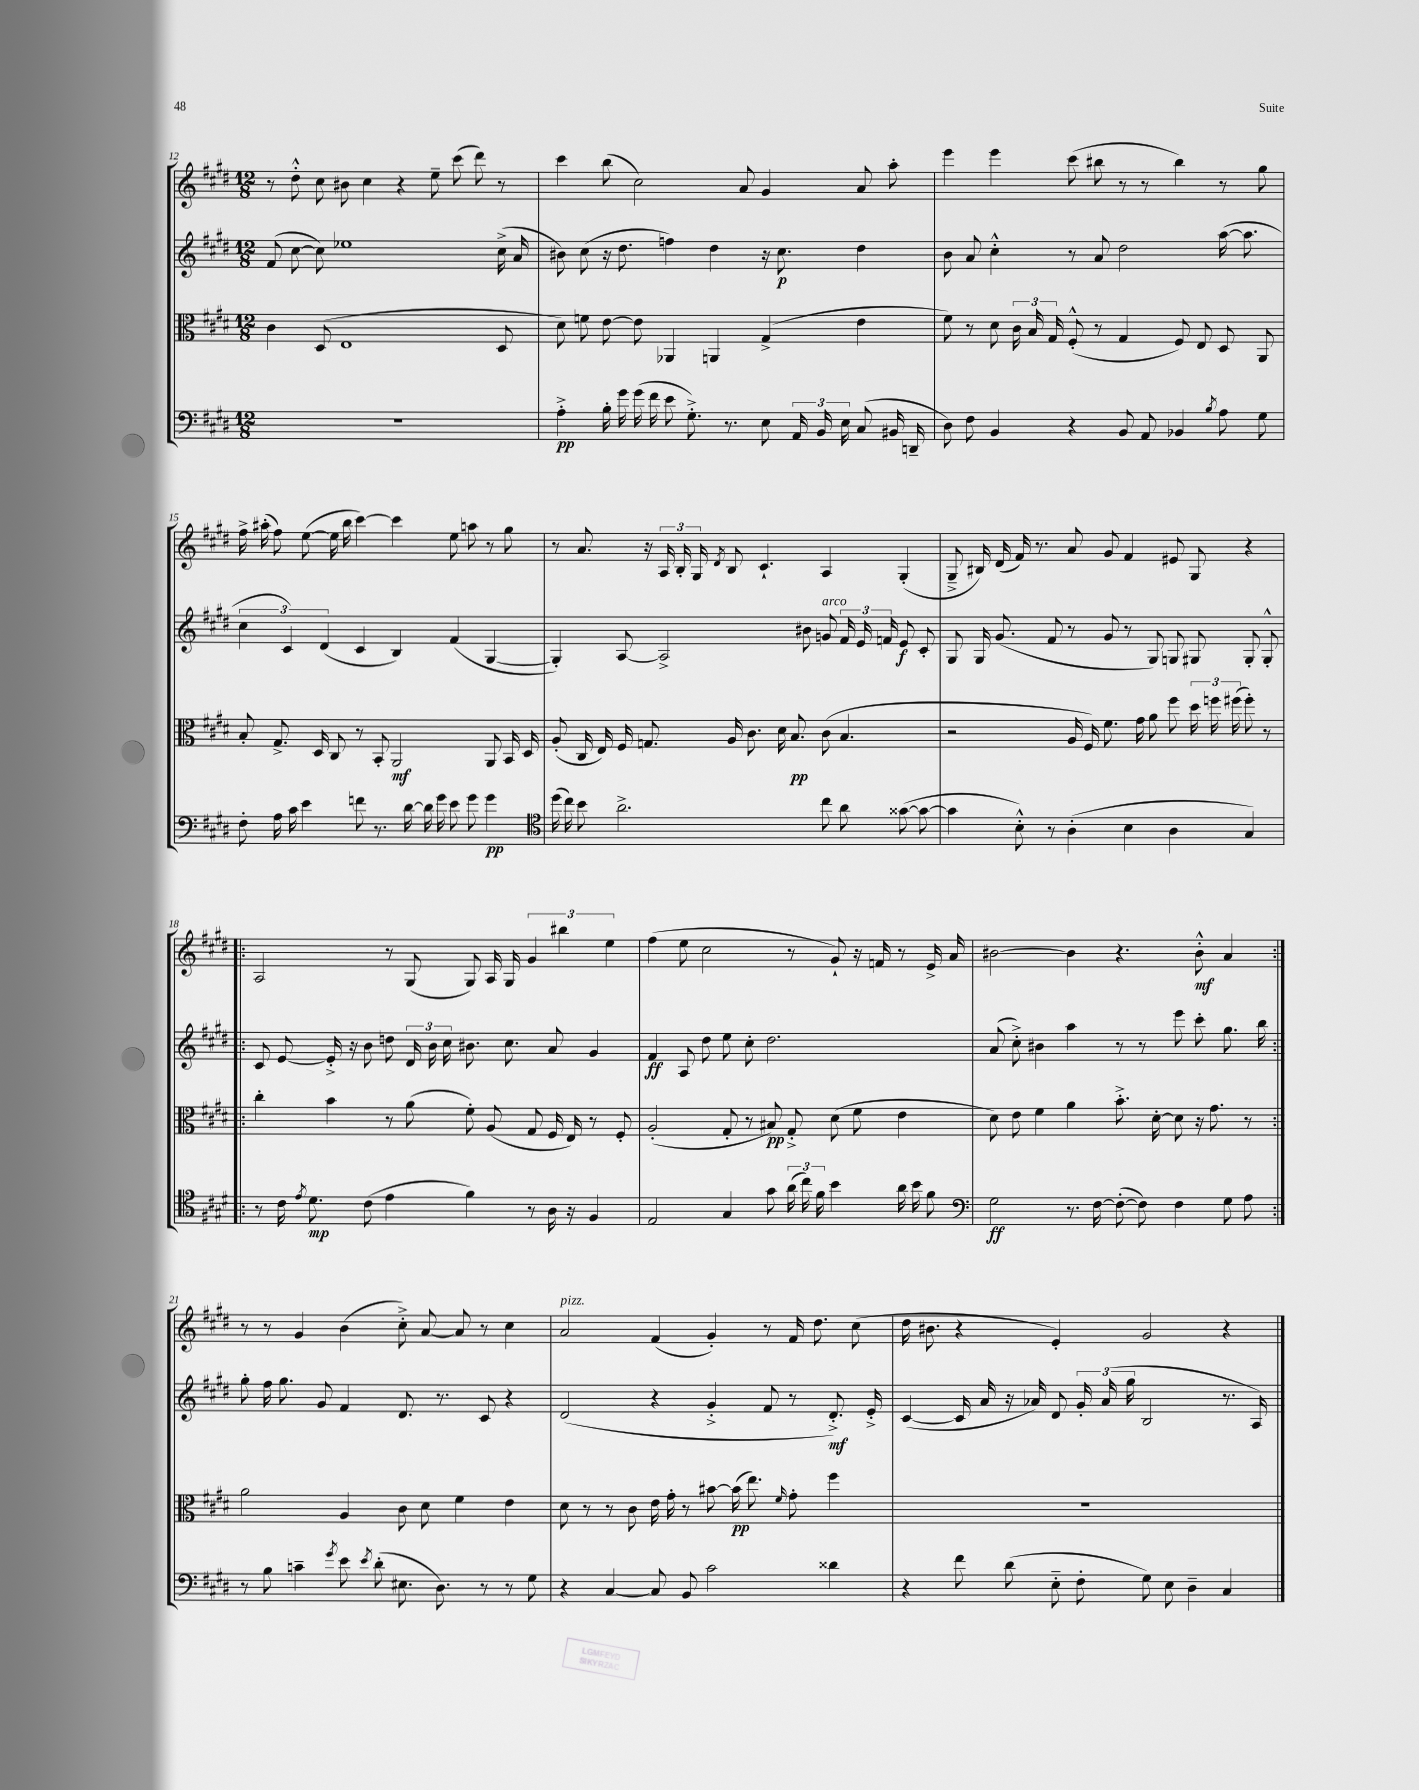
<<
\new StaffGroup <<
\new Staff = "s0" {
    \clef treble \key e \major \numericTimeSignature \time 12/8
    \autoBeamOff r8 dis''8-.-^ cis''8 bis'8 cis''4 r4 e''8-- cis'''8( dis'''8) r8 |
    cis'''4 b''8( cis''2) a'8 gis'4 a'8 a''8-. |
    e'''4 e'''4 cis'''8( bis''8 r8 r8 bis''4) r8 gis''8 |
    fis''16-> ais''16-.( fis''8) e''8~( e''16 b''16 cis'''4~) cis'''4 e''8 a''8 r8 gis''8 |
    r8 a'8. r16 \tuplet 3/2 { a16 b16-. gis16 } \acciaccatura { dis'8 } b8 cis'4.-! a4 gis4-.( |
    gis8---> bis16) dis'16( fis'16) r8. a'8 gis'8 fis'4 eis'8 gis8 r4 |
    \repeat volta 2 { a2 r8 gis8( gis8) a16 gis16 \tuplet 3/2 { gis'4 bis''4 e''4 } |
    fis''4( e''8 cis''2 r8 gis'8-!) r16 f'16 r8 e'16-> a'16 |
    bis'2~ bis'4 r4. bis'8-.-^\mf a'4 | }
    r8 r8 gis'4 b'4( cis''8-.->) a'8~ a'8 r8 cis''4 |
    a'2^\markup { \italic "pizz." } fis'4( gis'4-.) r8 fis'16 dis''8. cis''8( |
    dis''16 bis'8. r4 e'4-.) gis'2 r4 \bar "|." |
}
\new Staff = "s1" {
    \clef treble \key e \major \numericTimeSignature \time 12/8
    \autoBeamOff fis'8( cis''8~ cis''8) ees''1 cis''16->( a'16 |
    bis'8) cis''8( r16 dis''8. f''4) dis''4 r16 cis''8.\p dis''4 |
    b'8 a'8 cis''4-.-^ r8 a'8 dis''2 a''16~( a''8. |
    \tuplet 3/2 { cis''4 cis'4) dis'4( } cis'4 b4) fis'4( gis4~ |
    gis4-.) a8~ a2-> bis'8 g'8^\markup { \italic "arco" } \tuplet 3/2 { fis'16 e'16 f'16 } e'8\f cis'8-. |
    gis8 gis16 gis'8.( fis'8 r8 gis'8 r8 gis8) g8 gis8 gis8-. gis8-.-^ |
    \repeat volta 2 { cis'8 e'8~ e'16-.-> r16 b'8 d''8 \tuplet 3/2 { dis'16 b'16 cis''16 } bis'8. cis''8. a'8 gis'4 |
    fis'4\ff a8 dis''8 e''8 cis''8-. dis''2. |
    a'8( cis''8-.->) bis'4 a''4 r8 r8 e'''8 cis'''8-. gis''8. b''16 | }
    gis''8-. fis''16 gis''8. gis'8 fis'4 dis'8. r8. cis'8 r4 |
    dis'2( r4 gis'4-.-> fis'8 r8 dis'8.-.->\mf) e'16-.-> |
    cis'4~( cis'16 a'16 r16 aes'16) dis'8 \tuplet 3/2 { gis'16-. aes'16( gis''16 } b2 r8. a16) \bar "|." |
}
\new Staff = "s2" {
    \clef alto \key e \major \numericTimeSignature \time 12/8
    \autoBeamOff cis'4 dis8( e1 dis8 |
    dis'8) f'8 e'8~ e'8 aes,4 a,4 gis4->( e'4 |
    fis'8) r8 dis'8 \tuplet 3/2 { cis'16 b16 gis16 } fis8-.-^( r8 gis4 fis8) e8 dis8 a,8 |
    b8-. gis8.-> dis16 cis8 r8 b,8-. a,2\mf a,8 b,16 dis16 |
    a8-.( cis16 e16) fis16 g8. a16 cis'8. dis'16 b8.\pp cis'8( b4. |
    r2 a16 fis16) fis'8. gis'16 a'8 fis''8 \tuplet 3/2 { dis''16 f''16 fis''16( } fis''8-.) r8 |
    \repeat volta 2 { cis''4-. b'4 r8 a'8( fis'8-.) a8( gis8 fis16 e16) r8 fis8-. |
    a2-.( gis8-. r8 bis8\pp) gis8-.-> dis'8( fis'8 e'4 |
    dis'8) e'8 fis'4 a'4 b'8.-.-> dis'16~-. dis'8 r16 gis'8. r8 | }
    a'2 a4 cis'8 dis'8 fis'4 e'4 |
    dis'8 r8 r8 cis'8 e'16 gis'16-. r8 bis'8~ bis'16\pp( e''8.) \grace { fis'16 } gis'8-. fis''4 |
    R1. \bar "|." |
}
\new Staff = "s3" {
    \clef bass \key e \major \numericTimeSignature \time 12/8
    \autoBeamOff R1. |
    a4-.->\pp b16-. gis'16 gis'16( fis'16 e'8 gis8.-.->) r8. e8 \tuplet 3/2 { a,16 b,16 e16 } cis8( bis,16 d,16-- |
    dis8) fis8 b,4 r4 b,8 a,8 bes,4 \acciaccatura { b8 } a8 gis8 |
    fis8-. a16 cis'16 e'4 f'8 r8. dis'16~ dis'16 gis'16 e'8 gis'8 gis'4\pp |
    \clef tenor dis''16( cis''16) b'8 a'2.-> cis''8 a'8 gisis'8~( gisis'8~ |
    gisis'4 b8-.-^) r8 a4-.( b4 a4 gis4) |
    \repeat volta 2 { r8 cis'16 \acciaccatura { e'8 } dis'8.\mp cis'8( e'4 fis'4) r8 a16 r16 fis4 |
    e2 gis4 gis'8 \tuplet 3/2 { a'16( cis''16) fis'16 } b'4 a'16 b'16 fis'8 |
    \clef bass gis2\ff r8. fis16~ fis8~-.( fis8) fis4 gis8 a8 | }
    r8 b8 c'4-- \acciaccatura { gis'8 } e'8 \acciaccatura { e'8 } dis'8-.( eis8. dis8.) r8 r8 gis8 |
    r4 cis4~ cis8 b,8 cis'2 disis'4 |
    r4 fis'8 dis'8( e8-_ fis8-. gis8) e8 dis4-- cis4 \bar "|." |
}
>>
>>
\layout { \context { \Score currentBarNumber = #12 } }
